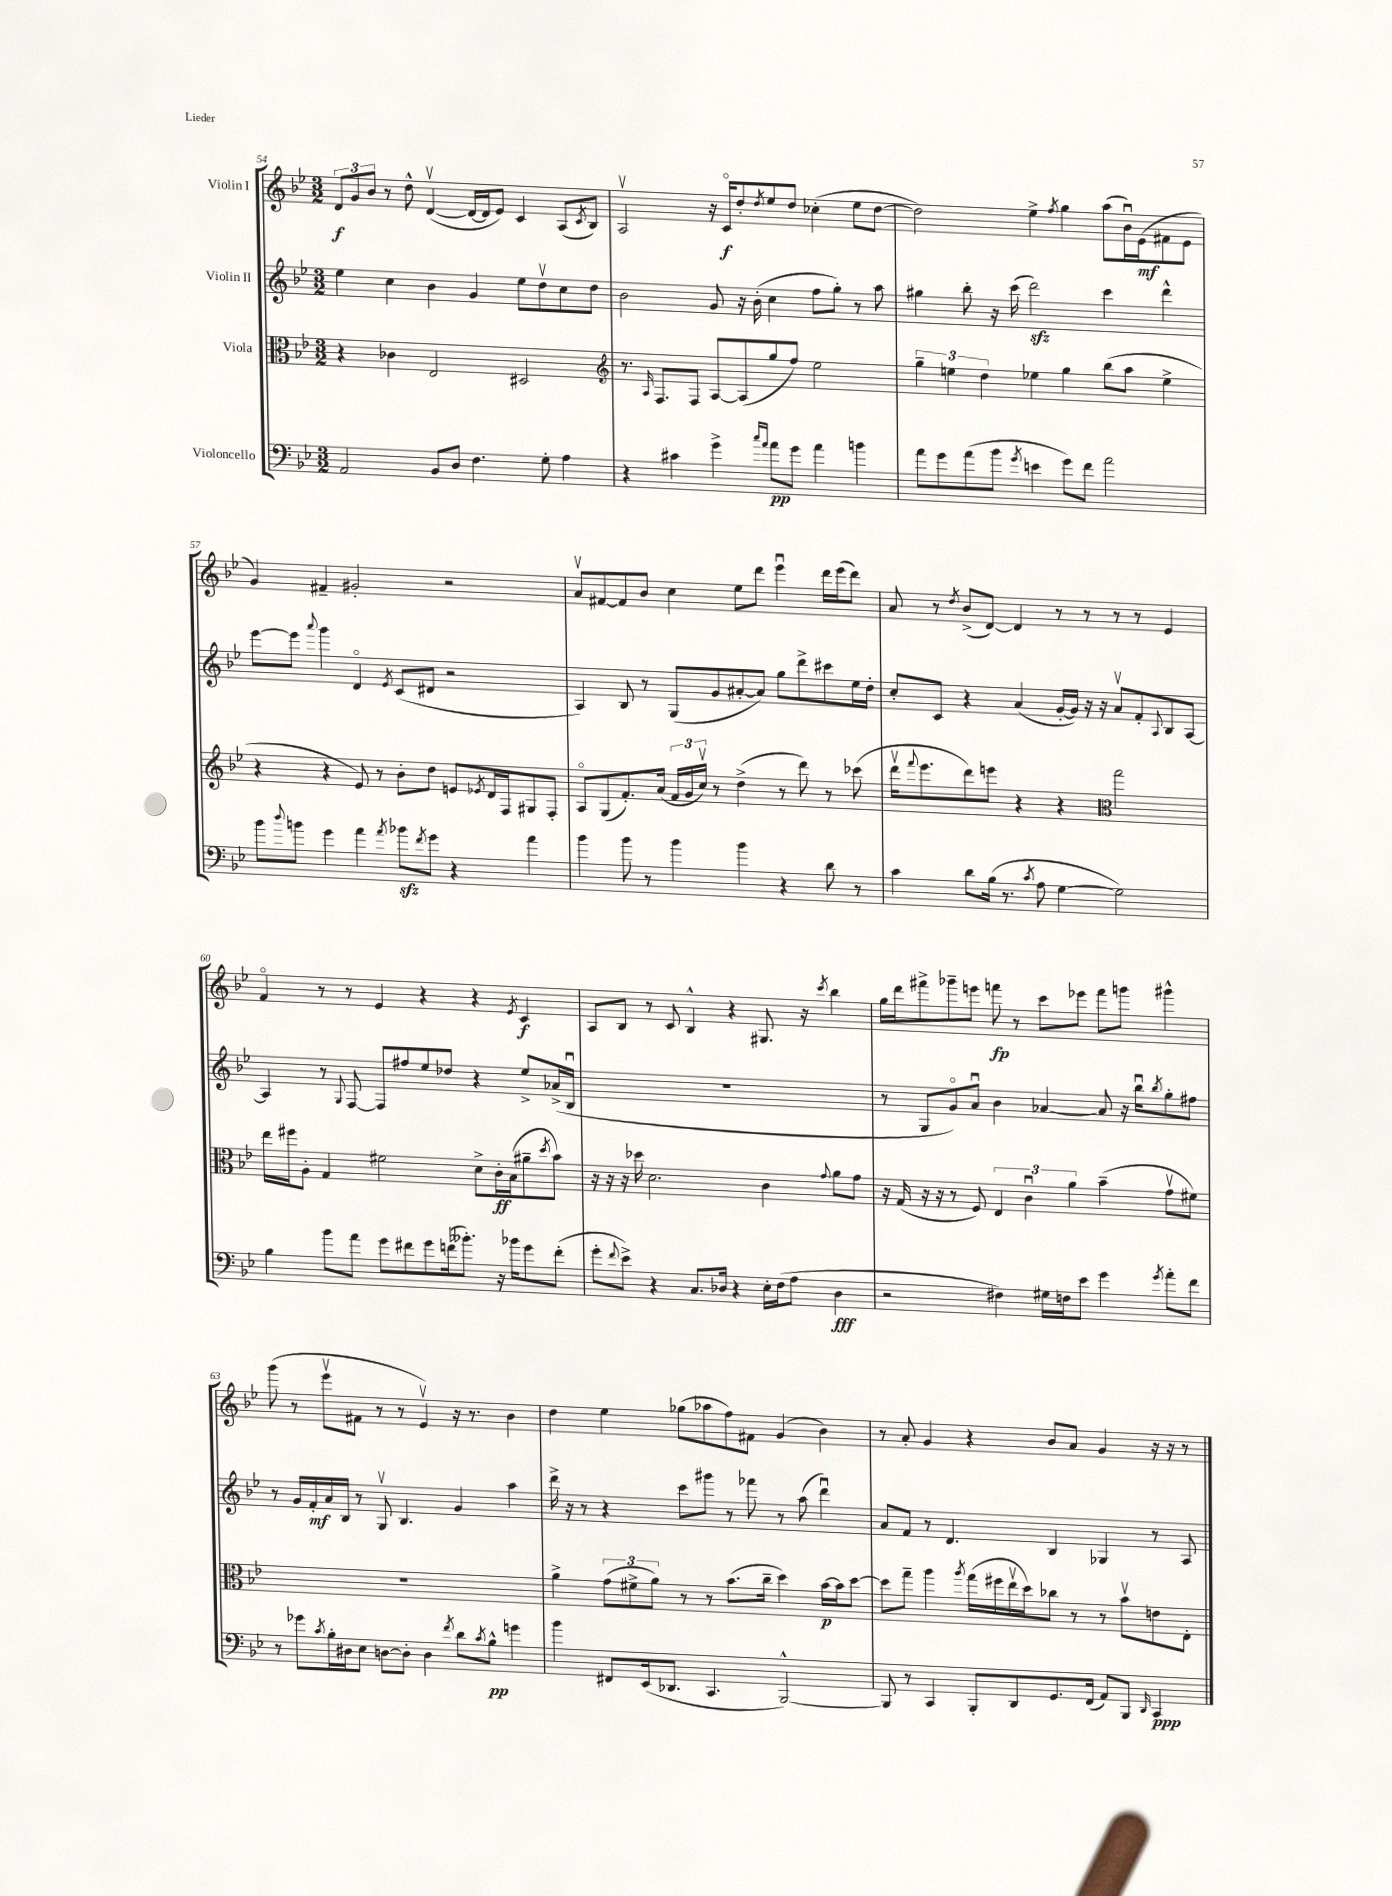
<<
\new StaffGroup <<
\new Staff = "s0" \with { instrumentName = "Violin I" } {
    \clef treble \key bes \major \numericTimeSignature \time 3/2
    \tuplet 3/2 { d'8\f g'8 bes'8 } r8 d''8-^ d'4~\upbow( d'16~ d'16 ees'8) c'4 a8( \acciaccatura { c'8 } bes8) |
    a2\upbow r16 c'16\flageolet\f d''8-. \acciaccatura { d''8 } ees''8 d''8 ces''4-.( ees''8 d''8~ |
    d''2) ees''4-> \acciaccatura { f''8 } g''4 a''8( bes'16\downbow) ees'16\mf( fis'8 ees'8 |
    g'4) fis'4-- gis'2-. r2 |
    a'8\upbow fis'8~ fis'8 bes'8 c''4 ees''8 d'''8 ees'''4\downbow d'''16 ees'''16( d'''8) |
    a'8 r8 \acciaccatura { d''8 } bes'8->( d'8~) d'4 r8 r8 r8 r8 ees'4 |
    f'4\flageolet r8 r8 ees'4 r4 r4 \acciaccatura { ees'8 } c'4\f |
    a8 bes8 r8 c'8 bes4-^ r4 gis8. r16 \acciaccatura { c'''8 } bes''4 |
    g''16 d'''16 fis'''8-> ges'''8-- e'''8 f'''8\fp r8 c'''8 ees'''8 f'''8 g'''8 gis'''4-^ |
    g'''8( r8 ees'''8\upbow fis'8 r8 r8 ees'4\upbow) r16 r8. bes'4 |
    d''4 ees''4 ges''8( aes''8 f''8) fis'8 g'4( bes'4) |
    r8 a'8-. g'4 r4 bes'8 a'8 g'4 r16 r16 r8 \bar "|." |
}
\new Staff = "s1" \with { instrumentName = "Violin II" } {
    \clef treble \key bes \major \numericTimeSignature \time 3/2
    ees''4 c''4 bes'4 g'4 ees''8 d''8\upbow c''8 d''8 |
    bes'2 g'8 r16 bes'16-.( c''4 f''8 g''8-.) r8 a''8 |
    gis''4 bes''8-. r16 c'''16( d'''2\sfz) c'''4 d'''4-^ |
    ees'''8~ ees'''8 \appoggiatura { a'''8 } g'''4 d'4\flageolet \acciaccatura { ees'8 } c'8( dis'8 r2 |
    a4) bes8 r8 g8( g'8 ais'8~-. ais'8) g''8 d'''8-> cis'''8 ees''16 d''16-. |
    c''8-. c'8 r4 a'4( g'16~-. g'16) r16 r16 a'8\upbow f'8-. \appoggiatura { a8 } bes8 a8~ |
    a4 r8 \appoggiatura { g8 } f8~ f8 fis''8 ees''8 des''8 r4 ees''8-> aes'16->( bes16\downbow |
    R1. |
    r8 g8 g'8\flageolet) a'8\downbow bes'4 aes'4~ aes'8 r16 bes''16\downbow \acciaccatura { bes''8 } g''8-. fis''8 |
    r8 g'16 f'16-.\mf a'16 bes16 r8 g8\upbow bes4. g'4 a''4 |
    d'''16-> r16 r8 r4 c'''8 gis'''8 r8 fes'''8 r8 a''8( d'''4\downbow) |
    a'8 f'8 r8 d'4. bes4 ges4 r8 a8 \bar "|." |
}
\new Staff = "s2" \with { instrumentName = "Viola" } {
    \clef alto \key bes \major \numericTimeSignature \time 3/2
    r4 ces'4 ees2 dis2 |
    \clef treble r8. \grace { a16 } f8. f8 a8~ a8( g''8 f''8) ees''2 |
    \tuplet 3/2 { g''4-- e''4 d''4 } ees''4 g''4 bes''8( a''8 ees''4-> |
    r4 r4 ees'8) r8 bes'8-. d''8 e'8 \acciaccatura { ees'8 } d'16 f16 gis8 f8-. |
    a8\flageolet g8( f'8.-.) a'16( \tuplet 3/2 { f'16 g'16 c''16\upbow) } r8 d''4->( r8 d'''8) r8 ces'''8( |
    d'''16\upbow \appoggiatura { f'''8 } ees'''8. d'''8) e'''8 r4 r4 \clef alto g''2 |
    ees''16 fis''16 a8-. g4 fis'2 d'8-> c'16-.\ff bes16( ais'8-- \acciaccatura { d''8 } bes'8) |
    r16 r16 r16 des''16 d'2. c'4 \appoggiatura { g'8 } a'8 g'8 |
    r16 g16( r16 r16 r8 f8) \tuplet 3/2 { ees4 c'4\downbow a'4 } bes'4--( g'8\upbow fis'8) |
    R1. |
    a'4-> \tuplet 3/2 { g'8( fis'8-> a'8) } r8 r8 bes'8.( c''16-- d''4) bes'16~\p bes'16 d''8~ |
    d''8 g''8-- a''4 \acciaccatura { a''8 } g''16( fis''16 ees''16\upbow d''16) ces''8 r8 r8 bes'8\upbow e'8 ees8-. \bar "|." |
}
\new Staff = "s3" \with { instrumentName = "Violoncello" } {
    \clef bass \key bes \major \numericTimeSignature \time 3/2
    a,2 bes,8 d8 f4. g8-. a4 |
    r4 cis'4 g'4-> \grace { c''16 a'16 } a'8\pp g'8 a'4 b'4 |
    a'8 g'8 a'8( bes'8 \acciaccatura { g'8 } e'4 g'8) f'8 a'2 |
    bes'8 \appoggiatura { d''8 } b'8 g'4 a'4 \acciaccatura { a'8 } bes'8\sfz \acciaccatura { f'8 } g'8 r4 a'4 |
    bes'4 bes'8 r8 bes'4 bes'4 r4 d'8 r8 |
    c'4 d'8 bes16( r8. \acciaccatura { c'8 } a8 g4~ g2) |
    bes4 bes'8 a'8 g'8 fis'8 g'8 f'16( beses'8.-.) r16 bes'16 g'8 f'8-.( |
    g'8-. \appoggiatura { f'8 } ees'8->) r4 c8. des16 r4 ees16-. f16( a8 des4\fff |
    r2 fis4) gis16 f16 ees'8 g'4 \acciaccatura { g'8 } a'8-. f'8 |
    r8 ges'8 \acciaccatura { c'8 } bes16-. dis16 ees8 d8~ d8-. d4 \acciaccatura { f'8 } d'8 \acciaccatura { c'8 } bes8-^\pp g'4 |
    bes'4 fis,8 ees,16( des,8. c,4. bes,,2~-^) |
    bes,,8 r8 c,4 bes,,8-. d,8 g,8. f,16( a,8) bes,,8 \grace { d,16 } c,4\ppp \bar "|." |
}
>>
>>
\layout { \context { \Score currentBarNumber = #54 } }
